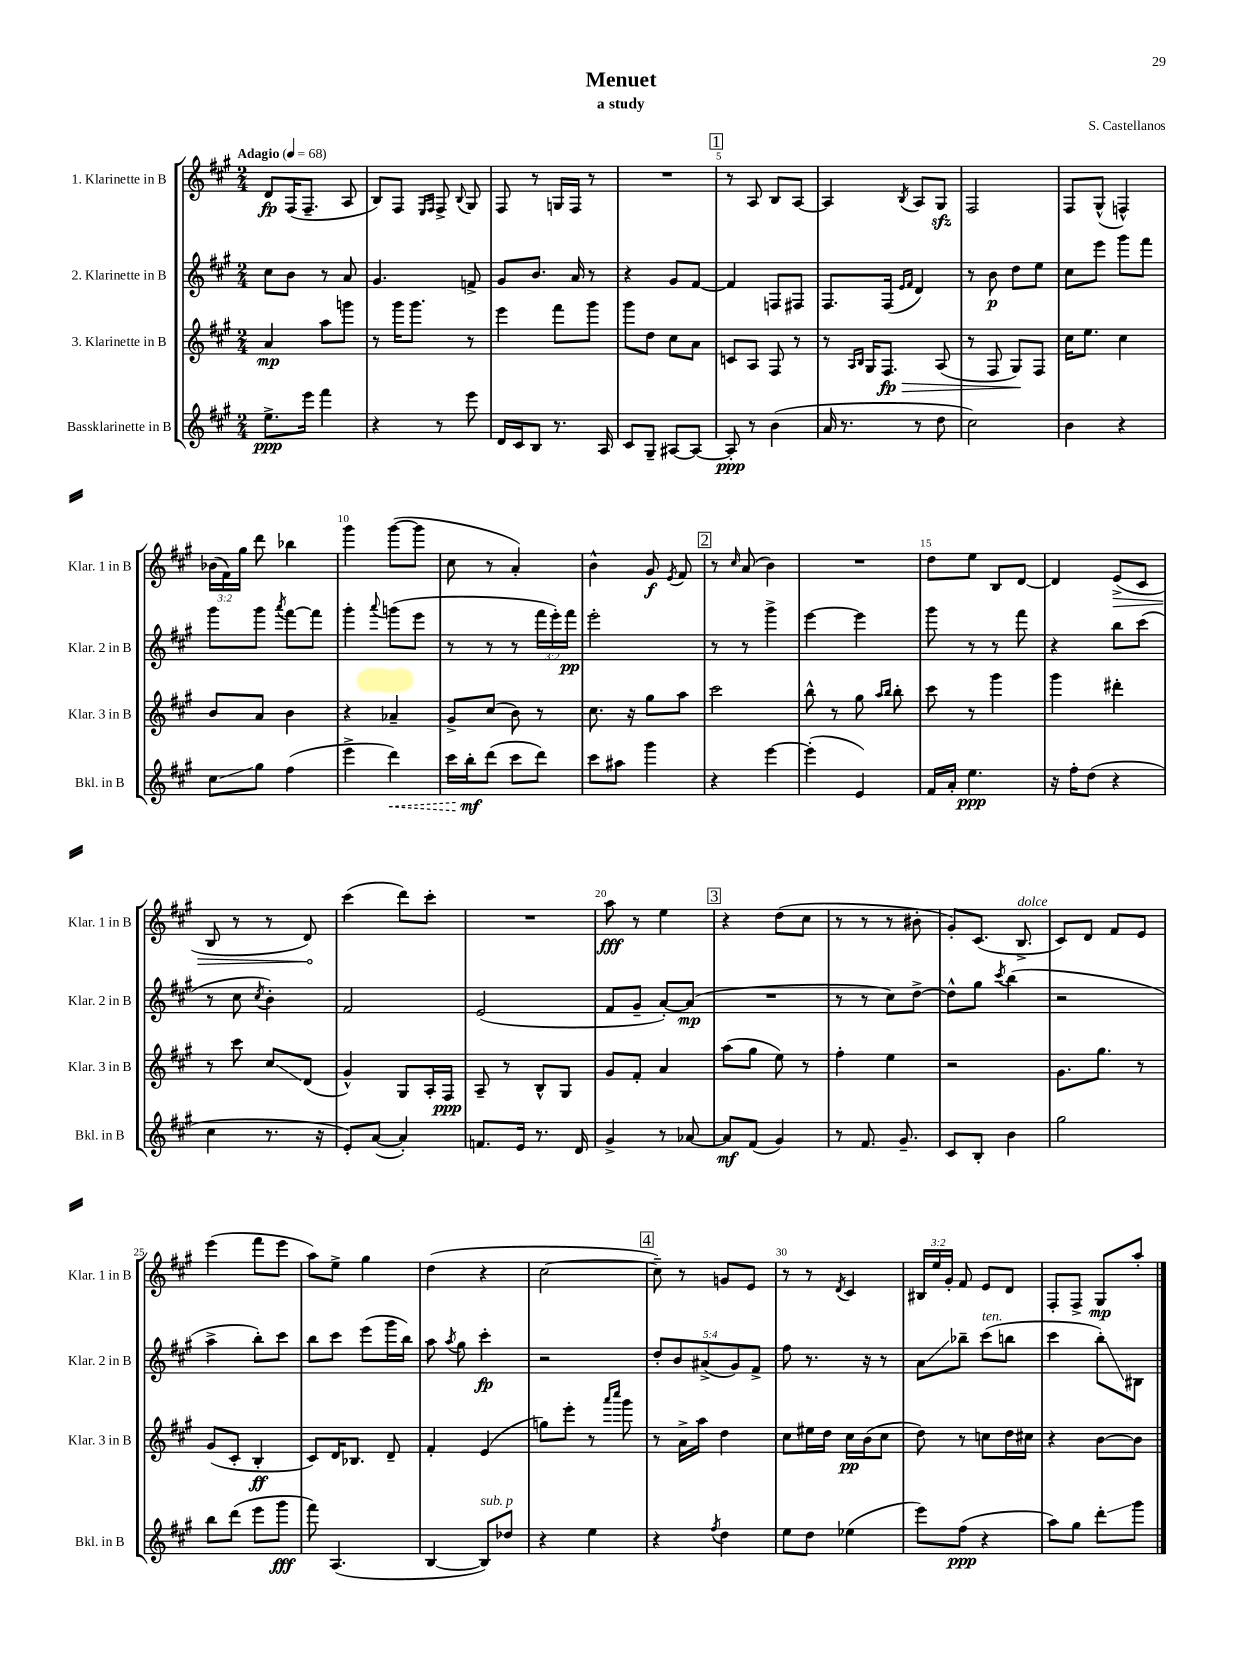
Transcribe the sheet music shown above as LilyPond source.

\header { title = "Menuet" composer = "S. Castellanos" subtitle = "a study" }
<<
\new StaffGroup <<
\new Staff = "s0" \with { instrumentName = "1. Klarinette in B" shortInstrumentName = "Klar. 1 in B" } {
    \clef treble \key a \major \numericTimeSignature \time 2/4 \override Staff.TupletNumber.text = #tuplet-number::calc-fraction-text \tempo "Adagio" 4 = 68
    \autoBeamOff d'8[\fp fis16( fis8.]-- a8 |
    b8[) fis8] \grace { e16[ fis16] } fis8-> \appoggiatura { b8 } gis8 |
    fis8 r8 g16[ fis16] r8 |
    R2 |
    \mark \markup { \box "1" } r8 a8 b8[ a8]~ |
    a4 \acciaccatura { b8 } a8[ gis8]\sfz |
    fis2 |
    fis8[ gis8]-^( f4-^) |
    \tuplet 3/2 { bes'16[( fis'16) gis''16] } d'''8 bes''4 |
    gis'''4 gis'''8[~( gis'''8] |
    cis''8 r8 a'4-.) |
    b'4-^ gis'8\f \acciaccatura { e'8 } fis'8 |
    \mark \markup { \box "2" } r8 \grace { cis''16 } a'8( b'4) |
    R2 |
    d''8[ e''8] b8[ d'8]~ |
    d'4 \once \override Hairpin.circled-tip = ##t e'8[->\>( cis'8] |
    b8 r8 r8 d'8\!) |
    cis'''4( d'''8[) cis'''8]-. |
    R2 |
    a''8\fff r8 e''4 |
    \mark \markup { \box "3" } r4 d''8[( cis''8] |
    r8 r8 r8 bis'8-. |
    gis'8[-.) cis'8.]( b8.->^\markup { \italic "dolce" } |
    cis'8[) d'8] fis'8[ e'8] |
    e'''4( fis'''8[ e'''8] |
    a''8[) e''8]-> gis''4 |
    d''4( r4 |
    cis''2~ |
    \mark \markup { \box "4" } cis''8--) r8 g'8[ e'8] |
    r8 r8 \acciaccatura { d'8 } cis'4 |
    \tuplet 3/2 { bis16[ e''16 gis'16]-. } fis'8 e'8[ d'8] |
    fis8[-. fis8]-> gis8[\mp a''8]-. \bar "|." |
}
\new Staff = "s1" \with { instrumentName = "2. Klarinette in B" shortInstrumentName = "Klar. 2 in B" } {
    \clef treble \key a \major \numericTimeSignature \time 2/4 \override Staff.TupletNumber.text = #tuplet-number::calc-fraction-text
    \autoBeamOff cis''8[ b'8] r8 a'8 |
    gis'4. f'8-> |
    gis'8[ b'8.] a'16 r8 |
    r4 gis'8[ fis'8]~ |
    \mark \markup { \box "1" } fis'4 f8[ fis8] |
    fis8.[ fis16]( \grace { e'16[ fis'16] } d'4) |
    r8 b'8\p d''8[ e''8] |
    cis''8[ e'''8] gis'''8[ fis'''8] |
    gis'''8[ gis'''8] \acciaccatura { a'''8 } fis'''8[~ fis'''8] |
    gis'''4-. \appoggiatura { a'''8 } g'''8[( e'''8] |
    r8 r8 r8 \tuplet 3/2 { fis'''16[ e'''16-.) fis'''16]\pp } |
    e'''2-. |
    \mark \markup { \box "2" } r8 r8 gis'''4-> |
    e'''4~ e'''4 |
    gis'''8 r8 r8 fis'''8 |
    r4 b''8[ cis'''8]( |
    r8 cis''8 \acciaccatura { cis''8 } b'4-.) |
    fis'2 |
    e'2( |
    fis'8[ gis'8]-- a'8[~-.) a'8]\mp( |
    \mark \markup { \box "3" } R2 |
    r8 r8 cis''8[) d''8]~-> |
    d''8[-^ gis''8] \acciaccatura { cis'''8 } b''4( |
    r2 |
    a''4-> b''8[-.) cis'''8] |
    b''8[ cis'''8] e'''8[( gis'''16 b''16]) |
    a''8 \acciaccatura { a''8 } gis''8 cis'''4-.\fp |
    r2 |
    \mark \markup { \box "4" } \tuplet 5/4 { d''8[-. b'8 ais'8->( gis'8) fis'8]-> } |
    fis''8 r8. r16 r8 |
    a'8[\glissando bes''8]-- cis'''8[^\markup { \italic "ten." }( b''8] |
    cis'''4 b''8[-.\glissando) bis8] \bar "|." |
}
\new Staff = "s2" \with { instrumentName = "3. Klarinette in B" shortInstrumentName = "Klar. 3 in B" } {
    \clef treble \key a \major \numericTimeSignature \time 2/4
    \autoBeamOff a'4\mp a''8[ g'''8] |
    r8 gis'''16[ gis'''8.] r8 |
    e'''4 fis'''8[ gis'''8] |
    gis'''8[ d''8] cis''8[ a'8] |
    \mark \markup { \box "1" } c'8[ a8] fis8 r8 |
    r8 \grace { a16[ b16] } gis16[ fis8.]\fp\> a8( |
    r8 fis8 gis8[\!) fis8] |
    cis''16[ e''8.] cis''4 |
    b'8[ a'8] b'4 |
    r4 aes'4-- |
    gis'8[-> cis''8]( b'8) r8 |
    cis''8. r16 gis''8[ a''8] |
    \mark \markup { \box "2" } cis'''2 |
    b''8-^ r8 gis''8 \grace { a''16[ b''16] } b''8-. |
    cis'''8 r8 gis'''4 |
    gis'''4 dis'''4-. |
    r8 cis'''8 cis''8[\glissando d'8]( |
    gis'4-^) gis8[ a16-. fis16]\ppp |
    a8-- r8 b8[-^ gis8] |
    gis'8[ fis'8]-. a'4 |
    \mark \markup { \box "3" } a''8[( gis''8] e''8) r8 |
    fis''4-. e''4 |
    r2 |
    gis'8.[ gis''8.] r8 |
    gis'8[( cis'8]-. b4-.\ff |
    cis'8[) d'16 bes8.] d'8-- |
    fis'4-. e'4( |
    g''8[) e'''8]-. r8 \grace { a'''16[ cis''''16] } gis'''8 |
    \mark \markup { \box "4" } r8 a'16[-> a''16] d''4 |
    cis''8[ eis''16 d''16] cis''16[\pp b'16( cis''8] |
    d''8) r8 c''8[ d''16 cis''16] |
    r4 b'8[~ b'8] \bar "|." |
}
\new Staff = "s3" \with { instrumentName = "Bassklarinette in B" shortInstrumentName = "Bkl. in B" } {
    \clef treble \key a \major \numericTimeSignature \time 2/4
    \autoBeamOff e''8.[->\ppp e'''16] fis'''4 |
    r4 r8 e'''8 |
    d'16[ cis'16 b8] r8. a16 |
    cis'8[ gis8]-- ais8[~ ais8]~ |
    \mark \markup { \box "1" } ais8-.\ppp r8 b'4( |
    a'16 r8. r8 d''8 |
    cis''2) |
    b'4 r4 |
    cis''8[\glissando gis''8] fis''4( |
    e'''4-> \once \override Hairpin.style = #'dashed-line d'''4\<) |
    cis'''16[ b''16-.\mf\! d'''8]( cis'''8[ d'''8]) |
    cis'''8[ ais''8] gis'''4 |
    \mark \markup { \box "2" } r4 e'''4~ |
    e'''4-.( e'4) |
    fis'16[ a'16]-. e''4.\ppp |
    r16 fis''16[-. d''8]( r4 |
    cis''4 r8. r16 |
    e'8[-.) a'8]~( a'4-.) |
    f'8.[ e'16] r8. d'16 |
    gis'4-> r8 aes'8~ |
    \mark \markup { \box "3" } aes'8[\mf fis'8]( gis'4) |
    r8 fis'8. gis'8.-- |
    cis'8[ b8]-. b'4 |
    gis''2 |
    b''8[ d'''8]( e'''8[ gis'''8]\fff |
    fis'''8) a4.( |
    b4~ b8[^\markup { \italic "sub. p" }) des''8] |
    r4 e''4 |
    \mark \markup { \box "4" } r4 \acciaccatura { fis''8 } d''4 |
    e''8[ d''8] ees''4( |
    e'''8[) fis''8]\ppp( r4 |
    a''8[) gis''8] d'''8[-.\glissando gis'''8] \bar "|." |
}
>>
>>
\layout { \context { \Score \override BarNumber.break-visibility = ##(#f #t #t) barNumberVisibility = #(every-nth-bar-number-visible 5) } }
